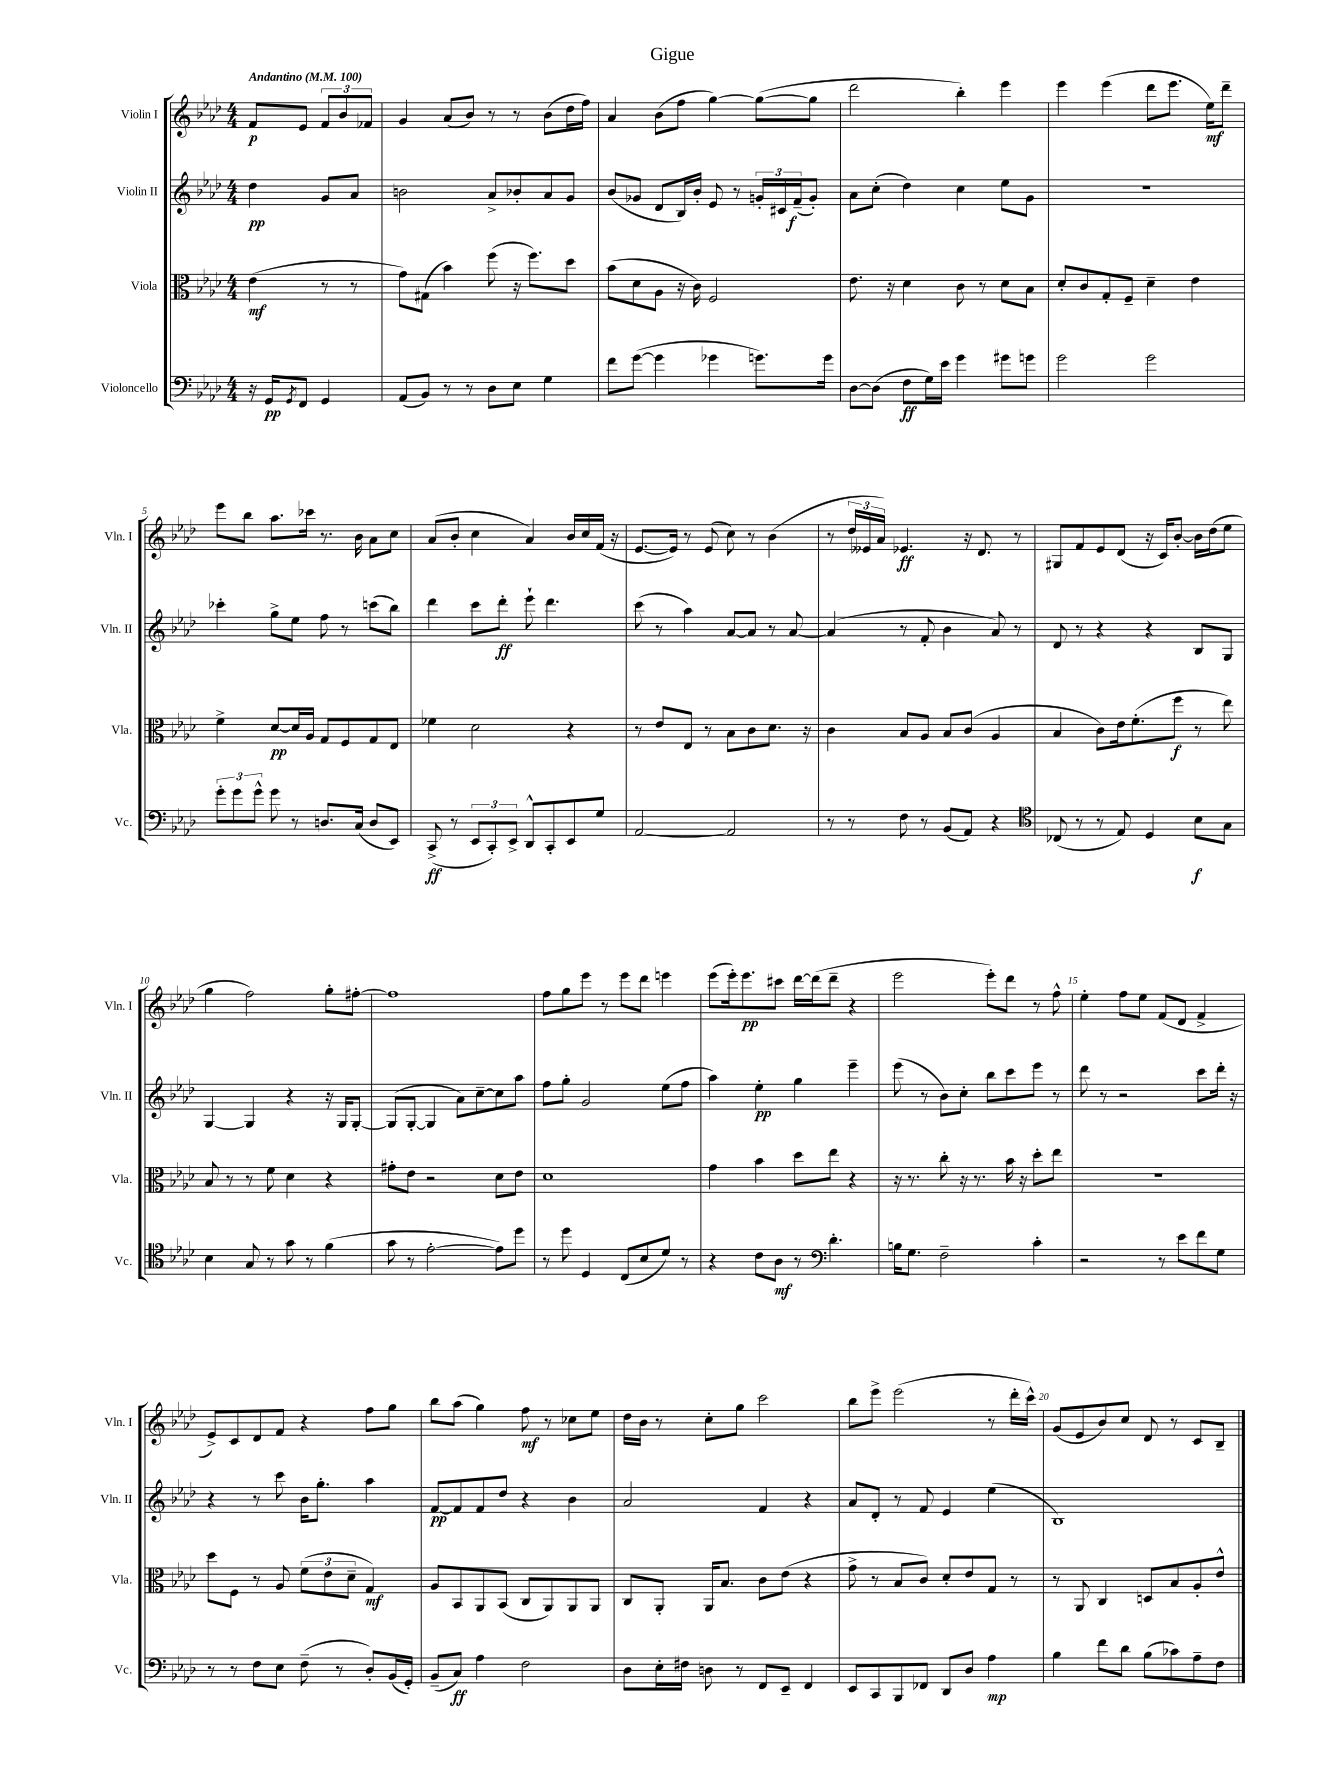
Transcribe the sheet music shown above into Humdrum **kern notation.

**kern	**dynam	**kern	**dynam	**kern	**dynam	**kern	**dynam
*part4	*part4	*part3	*part3	*part2	*part2	*part1	*part1
*staff4	*staff4	*staff3	*staff3	*staff2	*staff2	*staff1	*staff1
*I"Violoncello	*	*I"Viola	*	*I"Violin II	*	*I"Violin I	*
*I'Vc.	*	*I'Vla.	*	*I'Vln. II	*	*I'Vln. I	*
*clefF4	*	*clefC3	*	*clefG2	*	*clefG2	*
*k[b-e-a-d-]	*	*k[b-e-a-d-]	*	*k[b-e-a-d-]	*	*k[b-e-a-d-]	*
*M4/4	*	*M4/4	*	*M4/4	*	*M4/4	*
*MM100	*	*MM100	*	*MM100	*	*MM100	*
=	=	=	=	=	=	=	=
!	!	!	!	!	!	!LO:TX:a:B:t=Andantino	!
16r	.	(4e-\	mf	4dd-\	pp	8f/L	p
16GG/KL	pp	.	.	.	.	.	.
8qGG/	.	.	.	.	.	.	.
8FF/J	.	.	.	.	.	8e-/J	.
4GG/	.	8r	.	8g/L	.	12f/L	.
.	.	.	.	.	.	12b-/	.
.	.	8r	.	8a-/J	.	.	.
.	.	.	.	.	.	12f-X/J	.
=1	=1	=1	=1	=1	=1	=1	=1
(8AA-/L	.	8g\L)	.	2bn\	.	4g/	.
8BB-/J)	.	(8G#X\J	.	.	.	.	.
8r	.	4b-\)	.	.	.	(8a-/L	.
8r	.	.	.	.	.	8b-/J)	.
8D-\L	.	(8ff\	.	8a-^/L	.	8r	.
8E-\J	.	16r	.	8b-X'/	.	8r	.
.	.	8.ff\L)	.	.	.	.	.
4G\	.	.	.	8a-/	.	(8b-\L	.
.	.	8dd-\J	.	8g/J	.	16dd-\L	.
.	.	.	.	.	.	16ff\JJ)	.
=2	=2	=2	=2	=2	=2	=2	=2
8f\L	.	(8b-\L	.	(8b-/L	.	4a-/	.
([8g\J	.	8d-\	.	8g-X/J	.	.	.
4g\]	.	8A-\J	.	8d-/L	.	(8b-\L	.
.	.	16r	.	16B-/L)	.	8ff\J	.
.	.	16c\)	.	16b-'/JJ	.	.	.
4g-X\	.	2F/	.	8e-/	.	[4gg\)	.
.	.	.	.	8r	.	.	.
8.gn\L)	.	.	.	24gn'/LL	.	(8gg\L_	.
.	.	.	.	24c#X/	.	.	.
.	.	.	.	(24f~/J	f	.	.
.	.	.	.	8g'/J)	.	8gg\J]	.
16g\Jk	.	.	.	.	.	.	.
=3	=3	=3	=3	=3	=3	=3	=3
[8D-\L	.	8.e-\	.	8a-\L	.	2ddd-\	.
(8D-\J]	.	.	.	(8cc'\J	.	.	.
.	.	16r	.	.	.	.	.
8F\L	ff	4d-\	.	4dd-\)	.	.	.
16G\L)	.	.	.	.	.	.	.
16e-\JJ	.	.	.	.	.	.	.
4g\	.	8c\	.	4cc\	.	4bb-'\)	.
.	.	8r	.	.	.	.	.
8g#X\L	.	8d-\L	.	8ee-\L	.	4eee-\	.
8gn\J	.	8B-\J	.	8g\J	.	.	.
=4	=4	=4	=4	=4	=4	=4	=4
2g\	.	8d-'/L	.	1r	.	4eee-\	.
.	.	8c/	.	.	.	.	.
.	.	8G'/	.	.	.	(4eee-\	.
.	.	8F~/J	.	.	.	.	.
2g\	.	4d-~\	.	.	.	8ddd-\L	.
.	.	.	.	.	.	8.eee-\J	.
.	.	4e-\	.	.	.	.	.
.	.	.	.	.	.	16ee-\KL)	mf
.	.	.	.	.	.	8ddd-~\J	.
!!LO:LB:g=z
=5	=5	=5	=5	=5	=5	=5	=5
12g'\L	.	4f^\	.	4ccc-X'\	.	8eee-\L	.
12g\	.	.	.	.	.	.	.
.	.	.	.	.	.	8bb-\J	.
12g^^\J	.	.	.	.	.	.	.
8g\	.	[8d-/L	pp	8gg^\L	.	8.aa-\L	.
8r	.	16d-/L]	.	8ee-\J	.	.	.
.	.	16A-/JJ	.	.	.	16ccc-X\Jk	.
8.Dn/L	.	8G/L	.	8ff\	.	8.r	.
.	.	8F/	.	8r	.	.	.
(16C/Jk	.	.	.	.	.	16b-\	.
8D/L	.	8G/	.	(8cccn\L	.	8a-\L	.
8EE-/J)	.	8E-/J	.	8bb-\J)	.	8cc\J	.
=6	=6	=6	=6	=6	=6	=6	=6
(8CC^/	ff	4f-X\	.	4ddd-\	.	(8a-/L	.
8r	.	.	.	.	.	8b-'/J	.
12EE-/L	.	2d-\	.	8ccc\L	.	4cc\	.
12CC'/)	.	.	.	.	.	.	.
.	.	.	.	8ddd-'\J	ff	.	.
12EE-^/J	.	.	.	.	.	.	.
8DD-^^/L	.	.	.	8eee-`\	.	4a-/)	.
8CC'/	.	.	.	4.ddd-\	.	.	.
8EE-/	.	4r	.	.	.	16b-/LL	.
.	.	.	.	.	.	16cc/	.
8G/J	.	.	.	.	.	(16f/JJ	.
.	.	.	.	.	.	16r	.
=7	=7	=7	=7	=7	=7	=7	=7
[2AA-/	.	8r	.	(8ccc\	.	[8.e-/L	.
.	.	8e-/L	.	8r	.	.	.
.	.	.	.	.	.	16e-/Jk])	.
.	.	8E-/J	.	4aa-\)	.	8r	.
.	.	8r	.	.	.	(8e-/	.
2AA-/]	.	8B-\L	.	[8a-/L	.	8cc\)	.
.	.	8c\	.	8a-/J]	.	8r	.
.	.	8.d-\J	.	8r	.	(4b-\	.
.	.	.	.	[8a-/	.	.	.
.	.	16r	.	.	.	.	.
=8	=8	=8	=8	=8	=8	=8	=8
8r	.	4c\	.	(4a-/]	.	8r	.
8r	.	.	.	.	.	24dd-/LL	.
.	.	.	.	.	.	24e--X/	.
.	.	.	.	.	.	24a-/JJ)	.
8F\	.	8B-/L	.	8r	.	4.e-X/	ff
8r	.	8A-/J	.	8f'/	.	.	.
(8BB-/L	.	8B-/L	.	4b-\	.	.	.
8AA-/J)	.	(8c/J	.	.	.	16r	.
.	.	.	.	.	.	8.d-/	.
4r	.	4A-/	.	8a-/)	.	.	.
.	.	.	.	8r	.	8r	.
=9	=9	=9	=9	=9	=9	=9	=9
*clefC4	*	*	*	*	*	*	*
(8C-X/	.	4B-/	.	8d-/	.	8G#X/L	.
8r	.	.	.	8r	.	8f/	.
8r	.	8c\L)	.	4r	.	8e-/	.
8E-/)	.	16e-\k	.	.	.	(8d-/J	.
.	.	(8.f'\	.	.	.	.	.
4D-/	.	.	.	4r	.	16r	.
.	.	.	.	.	.	16c/KL)	.
.	.	8ff\J	f	.	.	[8b-'/J	.
8B-\L	f	8r	.	8B-/L	.	16b-\LL]	.
.	.	.	.	.	.	(16dd-\J	.
8G\J	.	8ee-\)	.	8G/J	.	8ee-\J	.
!!LO:LB:g=z
=10	=10	=10	=10	=10	=10	=10	=10
4B-\	.	8B-/	.	[4G/	.	4gg\	.
.	.	8r	.	.	.	.	.
8G/	.	8r	.	4G/]	.	2ff\)	.
8r	.	8f\	.	.	.	.	.
8g\	.	4d-\	.	4r	.	.	.
8r	.	.	.	.	.	.	.
(4f\	.	4r	.	16r	.	8gg'\L	.
.	.	.	.	16G/KL	.	.	.
.	.	.	.	[8G'/J	.	[8ff#X'\J	.
=11	=11	=11	=11	=11	=11	=11	=11
8g\	.	8g#X'\L	.	(8G/L]	.	1ff#]	.
8r	.	8e-\J	.	[8G'/J	.	.	.
[2e-'\	.	2r	.	4G/]	.	.	.
.	.	.	.	8a-\L)	.	.	.
.	.	.	.	[8cc~\	.	.	.
8e-\L])	.	8d-\L	.	8cc\]	.	.	.
8dd-\J	.	8e-\J	.	8aa-\J	.	.	.
=12	=12	=12	=12	=12	=12	=12	=12
8r	.	1d-	.	8ff\L	.	8ff\L	.
8dd-\	.	.	.	8gg'\J	.	8gg\	.
4D-/	.	.	.	2g/	.	8eee-\J	.
.	.	.	.	.	.	8r	.
(8C/L	.	.	.	.	.	8eee-\L	.
8B-/	.	.	.	.	.	8ddd-\J	.
8d-/J)	.	.	.	(8ee-\L	.	4eeen\	.
8r	.	.	.	8ff\J	.	.	.
=13	=13	=13	=13	=13	=13	=13	=13
4r	.	4g\	.	4aa-\)	.	(8eee-\L	.
.	.	.	.	.	.	16eee-'\k)	.
.	.	.	.	.	.	8.eee-\	pp
8c\L	.	4b-\	.	4ee-'\	pp	.	.
8A-\J	mf	.	.	.	.	8ccc#X\J	.
8r	.	8dd-\L	.	4gg\	.	[16ddd-\LL	.
.	.	.	.	.	.	(16ddd-\J]	.
*clefF4	*	*	*	*	*	*	*
4.d-'\	.	8ee-\J	.	.	.	8ddd-~\J	.
.	.	4r	.	4eee-~\	.	4r	.
=14	=14	=14	=14	=14	=14	=14	=14
16Bn\KL	.	16r	.	(8eee-\	.	2eee-\	.
8.G\J	.	8.r	.	.	.	.	.
.	.	.	.	8r	.	.	.
2F~\	.	8cc'\	.	8b-\L)	.	.	.
.	.	16r	.	8cc'\J	.	.	.
.	.	8.r	.	.	.	.	.
.	.	.	.	8bb-\L	.	8eee-'\L)	.
.	.	16b-\	.	8ccc\	.	8ddd-\J	.
.	.	16r	.	.	.	.	.
4c'\	.	8dd-'\L	.	8eee-\J	.	8r	.
.	.	8ee-\J	.	8r	.	8ff^^\	.
=15	=15	=15	=15	=15	=15	=15	=15
2r	.	1r	.	8ddd-\	.	4ee-'\	.
.	.	.	.	8r	.	.	.
.	.	.	.	2r	.	8ff\L	.
.	.	.	.	.	.	8ee-\J	.
8r	.	.	.	.	.	(8f/L	.
8e-\L	.	.	.	.	.	8d-/J	.
8f\	.	.	.	8ccc\L	.	4f^/	.
8G\J	.	.	.	16ddd-'\Jk	.	.	.
.	.	.	.	16r	.	.	.
!!LO:LB:g=z
=16	=16	=16	=16	=16	=16	=16	=16
8r	.	8dd-\L	.	4r	.	8e-^/L)	.
8r	.	8F\J	.	.	.	8c/	.
8F\L	.	8r	.	8r	.	8d-/	.
8E-\J	.	8A-/	.	8ccc\	.	8f/J	.
(8F~\	.	(12f\L	.	16b-\KL	.	4r	.
.	.	.	.	8.gg'\J	.	.	.
.	.	12e-\	.	.	.	.	.
8r	.	.	.	.	.	.	.
.	.	12d-~\J	.	.	.	.	.
8D-'/L)	.	4G/)	mf	4aa-\	.	8ff\L	.
(16BB-/L	.	.	.	.	.	8gg\J	.
16GG'/JJ)	.	.	.	.	.	.	.
=17	=17	=17	=17	=17	=17	=17	=17
(8BB-~/L	.	8A-/L	.	[8f/L	pp	8bb-\L	.
8C/J)	ff	8BB-/	.	8f/]	.	(8aa-\J	.
4A-\	.	8AA-/	.	8f/	.	4gg\)	.
.	.	(8BB-/J	.	8dd-/J	.	.	.
2F\	.	8C/L	.	4r	.	8ff\	mf
.	.	8AA-/)	.	.	.	8r	.
.	.	8AA-/	.	4b-\	.	8cc-X\L	.
.	.	8AA-/J	.	.	.	8ee-\J	.
=18	=18	=18	=18	=18	=18	=18	=18
8D-\L	.	8C/L	.	2a-/	.	16dd-\LL	.
.	.	.	.	.	.	16b-\JJ	.
16E-'\L	.	8AA-'/J	.	.	.	8r	.
16F#X\JJ	.	.	.	.	.	.	.
8Dn\	.	16AA-/KL	.	.	.	8cc'\L	.
.	.	8.B-/J	.	.	.	.	.
8r	.	.	.	.	.	8gg\J	.
8FF/L	.	8c\L	.	4f/	.	2ccc\	.
8EE-~/J	.	(8e-\J	.	.	.	.	.
4FF/	.	4r	.	4r	.	.	.
=19	=19	=19	=19	=19	=19	=19	=19
8EE-/L	.	8g^\	.	8a-/L	.	8bb-\L	.
8CC/	.	8r	.	8d-'/J	.	8eee-^\J	.
8BBB-/	.	8B-/L	.	8r	.	(2eee-\	.
8FF-X/J	.	8c/J)	.	8f/	.	.	.
8DD-/L	.	8d-'/L	.	4e-/	.	.	.
8D-/J	.	8e-/	.	.	.	.	.
4A-\	mp	8G/J	.	(4ee-\	.	8r	.
.	.	8r	.	.	.	16ddd-'\LL	.
.	.	.	.	.	.	16ccc^^\JJ)	.
=20	=20	=20	=20	=20	=20	=20	=20
4B-\	.	8r	.	1B-)	.	(8g/L	.
.	.	8AA-/	.	.	.	8e-/	.
8f\L	.	4C/	.	.	.	8b-/)	.
8d-\J	.	.	.	.	.	8cc/J	.
(8B-\L	.	8Dn/L	.	.	.	8d-/	.
8c-X\)	.	8B-/	.	.	.	8r	.
8A-~\	.	8A-'/	.	.	.	8c/L	.
8F\J	.	8e-^^/J	.	.	.	8B-~/J	.
==	==	==	==	==	==	==	==
*-	*-	*-	*-	*-	*-	*-	*-
